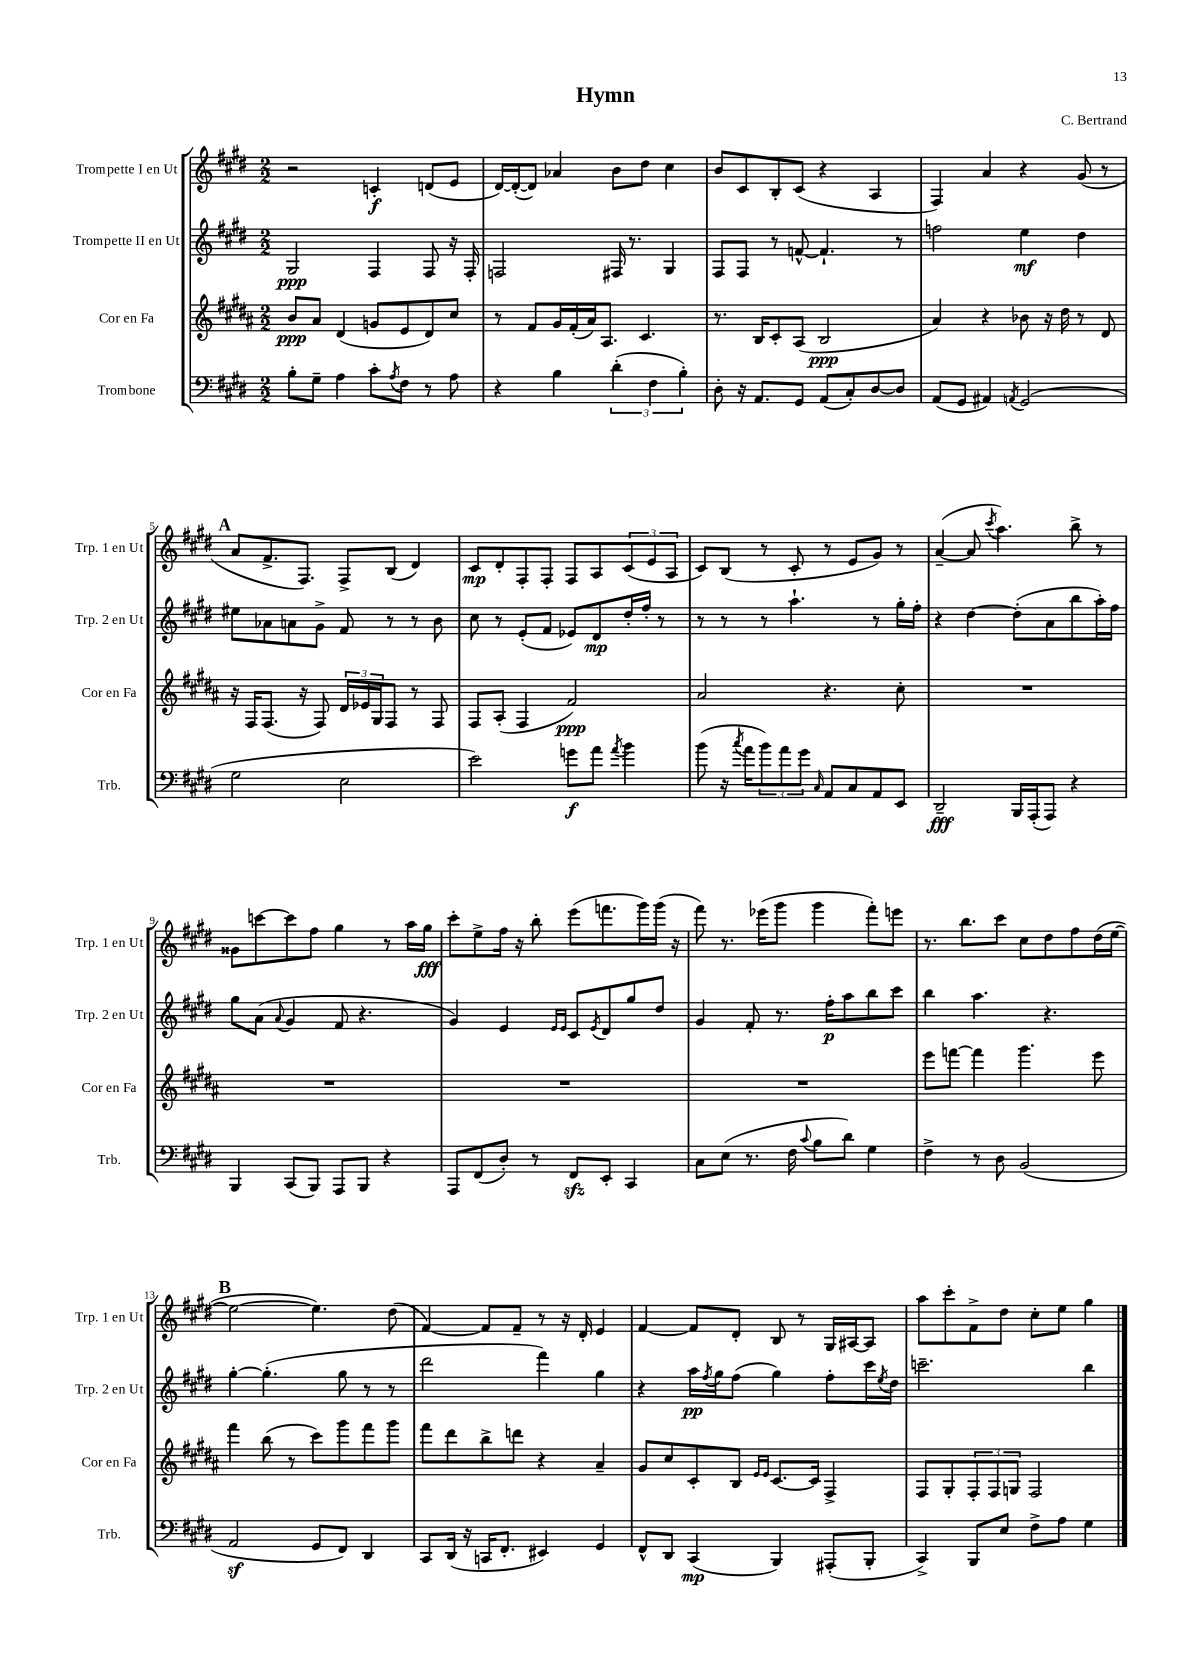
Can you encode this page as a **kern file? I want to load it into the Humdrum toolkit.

**kern	**kern	**kern	**kern
*staff4	*staff3	*staff2	*staff1
*clefF4	*clefG2	*clefG2	*clefG2
*k[f#c#g#d#]	*k[f#c#g#d#a#]	*k[f#c#g#d#]	*k[f#c#g#d#]
*M2/2	*M2/2	*M2/2	*M2/2
8B'	8b	2G#	2r
8G#~	8a#	.	.
4A	(4d#	.	.
8c#'	8g	4F#	4c'
8qA	.	.	.
8F#	8e	.	.
8r	8d#)	8F#	(8d
8A	8cc#	16r	8e
.	.	16F#'	.
=	=	=	=
4r	8r	2F	[16d#)
.	.	.	(16d#'_
.	8f#	.	8d#])
4B	16g#	.	4a-
.	(16f#'	.	.
.	16a#)	.	.
.	8.A#	.	.
(6d#'	.	16F#	8b
.	.	8.r	.
.	4.c#	.	8dd#
6F#	.	.	.
.	.	4G#	4cc#
6B')	.	.	.
=	=	=	=
8D#'	8.r	8F#	8b
16r	.	8F#	8c#
8.AA	16B	.	.
.	8c#'	8r	8B'
8GG#	(8A#	[8f^^	(8c#
(8AA	2B	4.f`]	4r
8C#')	.	.	.
[8D#	.	.	4A
8D#]	.	8r	.
=	=	=	=
(8AA	4a#)	2ff	4F#)
8GG#	.	.	.
4AA#)	4r	.	4a
8qAA	.	.	.
(2GG#	8b-	4ee	4r
.	16r	.	.
.	16dd#	.	.
.	8r	4dd#	(8g#
.	8d#	.	8r
=	=	=	=
2G#	16r	8ee#	8a
.	16F#	.	.
.	(8.F#	8a-	8.f#^
.	.	8a	.
.	16r	.	8.F#)
.	8F#)	8g#^	.
2E	24d#	8f#	8F#^
.	24e-	.	.
.	24G#	.	.
.	8F#	8r	(8B
.	8r	8r	4d#)
.	8F#	8b	.
=	=	=	=
2e)	8F#	8cc#	8c#
.	(8A#'	8r	8d#'
.	4F#	(8e'	8F#'
.	.	8f#	8F#'
8g	2f#)	8e-)	8F#
8a	.	8d#	8A
8qa	.	.	.
4b	.	16dd#'	(12c#
.	.	16ff#'	.
.	.	.	12e
.	.	8r	.
.	.	.	12A
=	=	=	=
(8b	2a#	8r	8c#)
16r	.	8r	(8B
8qcc#	.	.	.
16a	.	.	.
12b)	.	8r	8r
12a	.	.	.
.	.	4.aa`	8c#'
12g#	.	.	.
16qqC#	.	.	.
8AA	4.r	.	8r
8C#	.	.	8e
8AA	.	8r	8g#)
8EE	8cc#'	16gg#'	8r
.	.	16ff#'	.
=	=	=	=
2DD#~	1r	4r	([4a~
.	.	[4dd#	8a]
.	.	.	8qccc#
.	.	.	4.aa)
16BBB	.	(8dd#']	.
(16AAA'	.	.	.
8AAA)	.	8a	.
4r	.	8bb	8bb^
.	.	16aa')	8r
.	.	16ff#	.
=	=	=	=
4BBB	1r	8gg#	8g##
.	.	(8a	[8ccc
.	.	8qqa	.
(8CC#	.	4g#	8ccc]
8BBB)	.	.	8ff#
8AAA	.	8f#	4gg#
8BBB	.	4.r	.
4r	.	.	8r
.	.	.	16aa
.	.	.	16gg#
=	=	=	=
8AAA	1r	4g#)	8ccc#'
(8FF#	.	.	8ee^
8D#')	.	4e	16ff#
.	.	.	16r
8r	.	.	8bb'
.	.	16qqe	.
.	.	16qqe	.
8FF#	.	8c#	(8eee
.	.	8qe	.
8EE'	.	8d#	8.fff
4CC#	.	8gg#	.
.	.	.	16ggg#)
.	.	8dd#	(16ggg#
.	.	.	16r
=	=	=	=
8C#	1r	4g#	8fff#)
(8E	.	.	8.r
8.r	.	8f#'	.
.	.	.	(16eee-
.	.	8.r	8ggg#
16F#	.	.	.
8qqc#	.	.	.
8B	.	.	4ggg#
.	.	16ff#'	.
8d#)	.	8aa	.
4G#	.	8bb	8fff#')
.	.	8ccc#	8eee
=	=	=	=
4F#^	8eee	4bb	8.r
.	[8fff	.	.
.	.	.	8.bb
8r	4fff]	4.aa	.
8D#	.	.	8ccc#
(2BB	4.ggg#	.	8cc#
.	.	4.r	8dd#
.	.	.	8ff#
.	8eee	.	(16dd#
.	.	.	[16ee
=	=	=	=
2AA	4fff#	[4gg#'	2ee_
.	(8bb	(4.gg#']	.
.	8r	.	.
8GG#	8ccc#)	.	4.ee])
8FF#)	8ggg#	8gg#	.
4DD#	8fff#	8r	.
.	8ggg#	8r	(8dd#
=	=	=	=
8CC#	8fff#	2ddd#	[4f#)
(16DD#	8ddd#	.	.
16r	.	.	.
16CC	8bb^	.	8f#]
8.FF#'	.	.	.
.	8ddd	.	8f#~
4EE#)	4r	4fff#)	8r
.	.	.	16r
.	.	.	16d#'
4GG#	4a#~	4gg#	4e
=	=	=	=
8FF#^^	8g#	4r	[4f#
8DD#	8cc#	.	.
(4CC#	8c#'	16aa	8f#]
.	.	8qff#	.
.	.	16gg#	.
.	8B	(8ff#	8d#'
.	16qqe	.	.
.	16qqe	.	.
4BBB)	[8.c#	4gg#)	8B
.	.	.	8r
.	16c#]	.	.
(8AAA#'	4F#^	8ff#'	16G#
.	.	.	[16A#
8BBB'	.	16ccc#	8A#]
.	.	8qee	.
.	.	16dd#	.
=	=	=	=
4CC#^)	8F#	2.ccc~	8aa
.	8G#'	.	8ccc#'
8BBB	12F#'	.	8f#^
.	12F#	.	.
8E	.	.	8dd#
.	12G	.	.
8F#^	2F#	.	8cc#'
8A	.	.	8ee
4G#	.	4bb	4gg#
==	==	==	==
*-	*-	*-	*-
